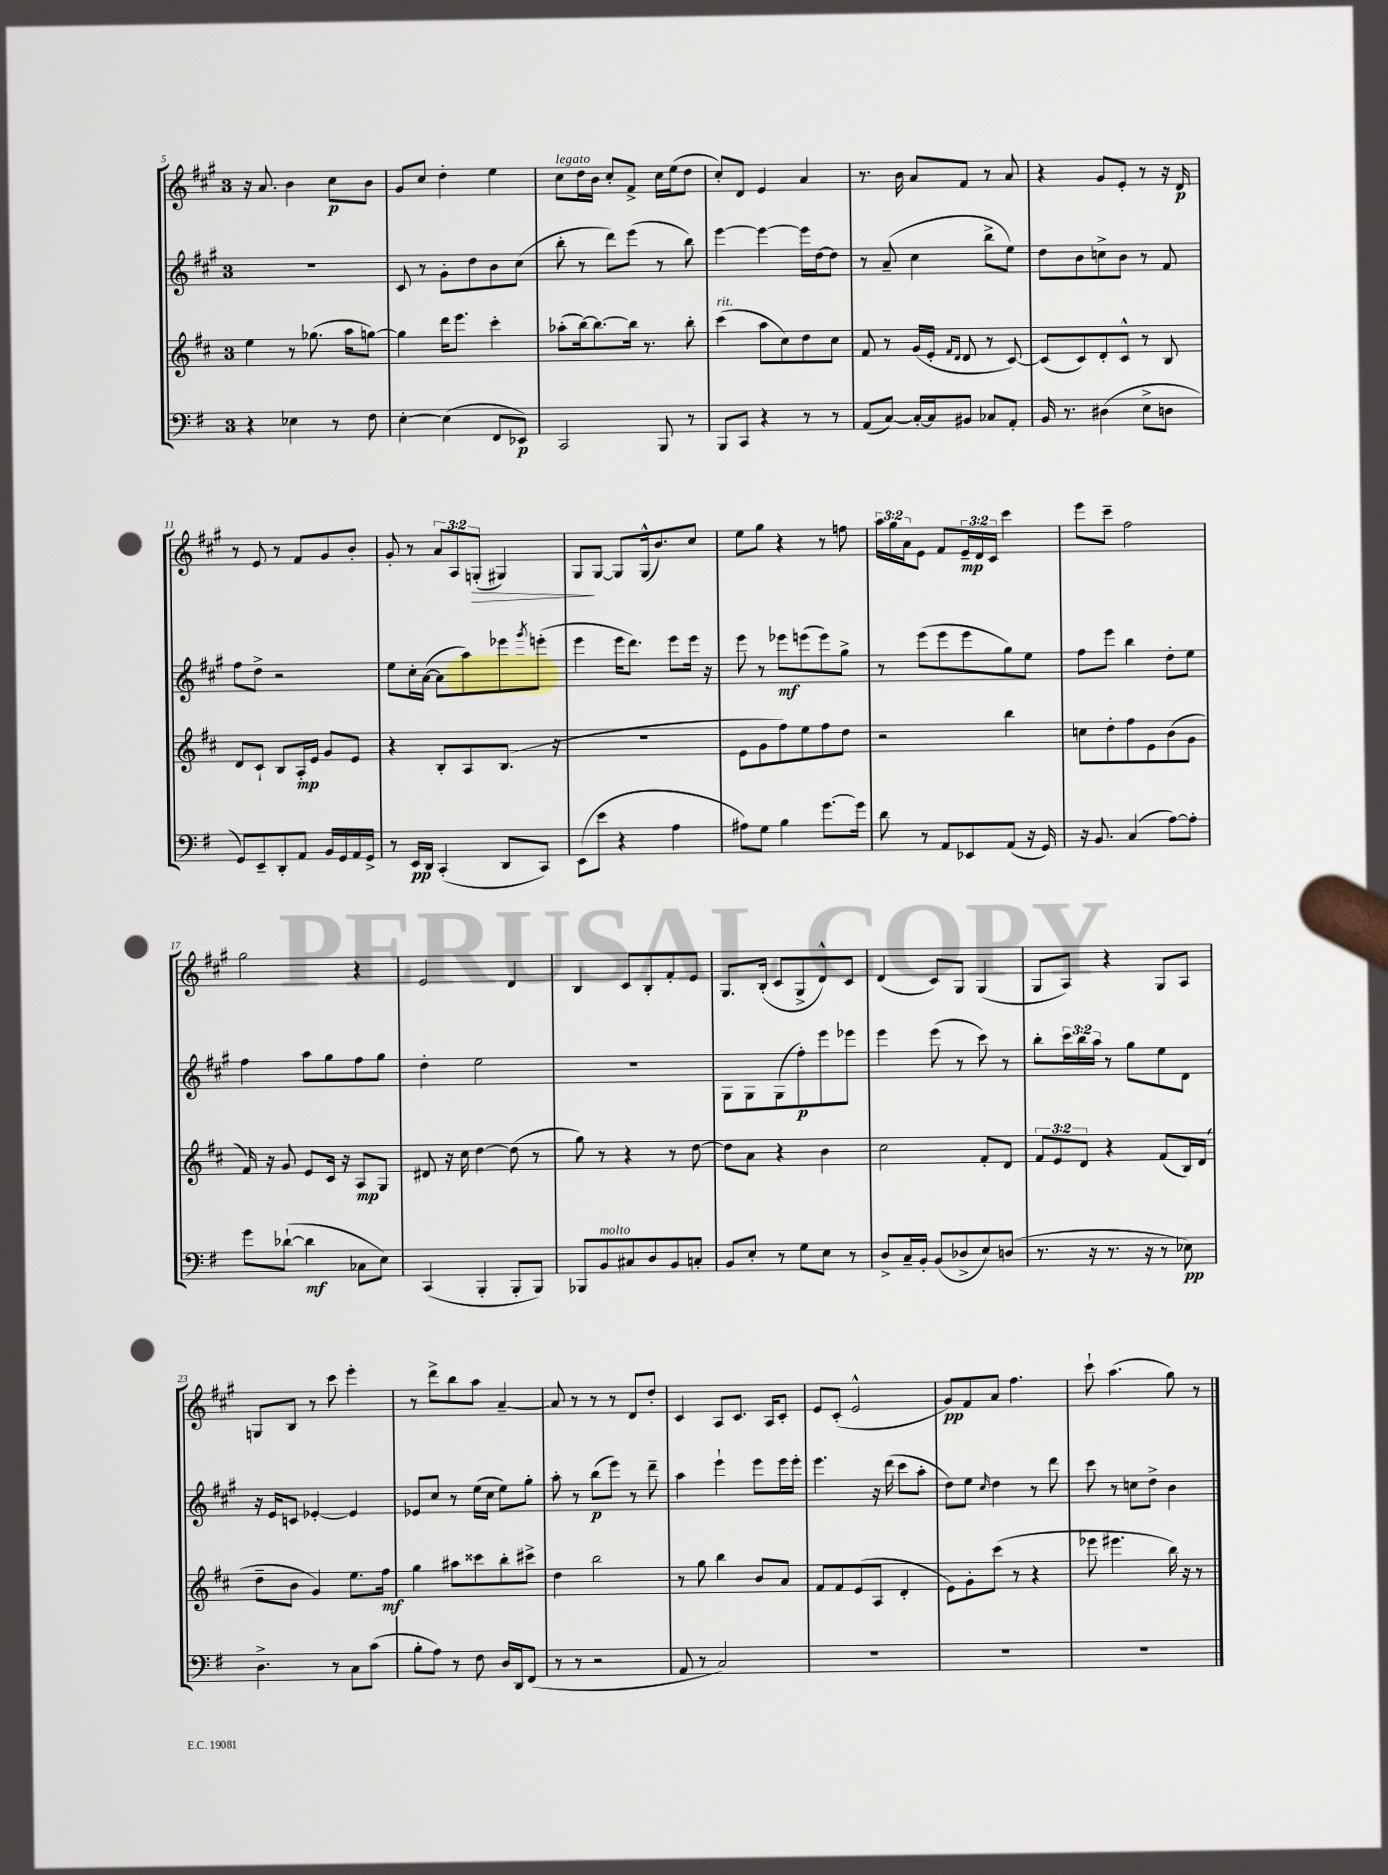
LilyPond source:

<<
\new StaffGroup <<
\new Staff = "s0" {
    \clef treble \key a \major \once \override Staff.TimeSignature.style = #'single-digit \time 3/4 \override Staff.TupletNumber.text = #tuplet-number::calc-fraction-text
    r16 a'8. b'4 cis''8\p b'8 |
    gis'8 cis''8 d''4-. e''4 |
    cis''8^\markup { \italic "legato" } d''16 b'16 cis''8-. fis'8-> cis''16 e''16( d''8 |
    cis''8-.) d'8 e'4 a'4 |
    r8. b'16 a'8 fis'8 r8 a'8 |
    r4 gis'8 e'8-. r8 r16 d'16\p |
    r8 e'8 r8 fis'8 gis'8 b'8-. |
    gis'8-. r8 \tuplet 3/2 { a'8 a8 g8-.\>( } gis4) |
    gis8\! gis8~ gis8 gis16-^( b'8.) cis''8 |
    e''8 gis''8 r4 r8 f''8 |
    \tuplet 3/2 { a''16 gis''16 a'16 } e'8 fis'8 \tuplet 3/2 { e'16--\mp d'16 cis'16 } cis'''4 |
    e'''8 cis'''8-- fis''2 |
    gis''2 r4 |
    e'2 d'4 |
    b4 cis'8 b8-. fis'8-. e'8 |
    gis8. b16-.( cis'8 gis8-> d'8-^) cis'8 |
    d'4( cis'8) gis8 gis4( |
    gis8 a8) r4 gis8 a8 |
    g8 b8 r8 cis'''8 e'''4-. |
    r8 d'''8-> b''8 a''8 a'4~-- |
    a'8 r8 r8 r8 d'8 d''8-. |
    cis'4 a8 cis'8. a16 cis'8-. |
    e'8 cis'8-.( e'2-^ |
    gis'8\pp) fis'8 a'8 fis''4. |
    cis'''8-! a''4.( gis''8) r8 \bar "|." |
}
\new Staff = "s1" {
    \clef treble \key a \major \once \override Staff.TimeSignature.style = #'single-digit \time 3/4 \override Staff.TupletNumber.text = #tuplet-number::calc-fraction-text
    R2. |
    cis'8 r8 gis'8-. d''8 b'8 cis''8( |
    b''8-. r8 d'''8) e'''8( r8 b''8) |
    e'''4~ e'''4~ e'''16 d''16~ d''8 |
    r8 a'8--( cis''4 b''8-> e''8) |
    d''8 b'8 c''8-> b'8 r8 fis'8 |
    fis''8 d''8-> r2 |
    e''8 cis''16-. a'16~( a'8 a''8) ees'''8 \acciaccatura { gis'''8 } e'''8-.( |
    e'''4 e'''16 d'''8.) e'''8 e'''16 r16 |
    e'''8 r8 ees'''8\mf e'''8( e'''8) gis''8-> |
    r8 e'''8( e'''8 e'''8 gis''8) e''8 |
    fis''8 e'''8 b''4 d''8-. e''8 |
    fis''4 a''8 gis''8 fis''8 gis''8 |
    d''4-. e''2 |
    R2. |
    gis8 gis8 gis8( fis''8-.\p) e'''8 ees'''8 |
    e'''4 e'''8( r8 cis'''8) r8 |
    b''8-. \tuplet 3/2 { cis'''16 b''16 a''16 } r8 gis''8 e''8 d'8 |
    r16 e'16 c'8 ees'4~-. ees'4 |
    ees'8 cis''8 r8 e''16( cis''16 e''8) gis''8-. |
    a''8-. r8 b''8\p( e'''8) r8 d'''8-- |
    a''4 e'''4-! e'''8 e'''16 e'''16-. |
    e'''4. r16 d'''16( cis'''8 a''8-. |
    d''8) e''8 \grace { cis''16 } d''4 r8 d'''8 |
    cis'''8 r8 c''8 d''8-> b'4 \bar "|." |
}
\new Staff = "s2" {
    \clef treble \key d \major \once \override Staff.TimeSignature.style = #'single-digit \time 3/4 \override Staff.TupletNumber.text = #tuplet-number::calc-fraction-text
    e''4 r8 ges''8.( a''16 g''8~) |
    g''4 d'''16 e'''8. cis'''4-. |
    aes''8-.( b''16~) b''8.~ b''16 r8. b''8-. |
    cis'''4^\markup { \italic "rit." }( a''8 cis''8) d''8 cis''8 |
    fis'8 r8 g'16( e'16-. \grace { fis'16 d'16 } d'8 r8 cis'8~) |
    cis'8( cis'8) d'8-. cis'8-^ r8 b8 |
    d'8 cis'8-! b8 a16-.\mp e'16 g'8 e'8 |
    r4 b8-. a8 b8.( r16 |
    R2. |
    e'8 g'8 fis''8) e''8 fis''8 d''8 |
    r2 b''4 |
    c''8 d''8-. fis''8 e'8 b'8( g'8 |
    fis'16) r16 g'8 e'8 cis'16 r16 a8\mp g8 |
    dis'8 r16 cis''16 d''4~ d''8( r8 |
    g''8) r8 r4 r8 d''8~ |
    d''8 a'8 r4 b'4 |
    cis''2 fis'8-. d'8 |
    \tuplet 3/2 { fis'8 e'8 d'8 } r4 fis'8( b16) d'16( |
    d''8-- b'8 g'4) e''8. fis''16\mf |
    g''4 ais''8 cisis'''8 b''8-. cis'''8-> |
    d''4 b''2 |
    r8 g''8 b''4 b'8 a'8 |
    fis'8 fis'8 e'8( a8 d'4-. |
    e'8) g'8-. cis'''8( r8 r4 |
    ees'''8 eis'''4. b''16) r16 r8 \bar "|." |
}
\new Staff = "s3" {
    \clef bass \key g \major \once \override Staff.TimeSignature.style = #'single-digit \time 3/4
    r4 ees4 r8 fis8 |
    e4~-. e4( fis,8 ees,8\p) |
    c,2 b,,8 r8 |
    b,,8 c,8 r4 r8 r8 |
    a,8( c8~) c16~-. c16 bis,8 ces8 a,8-. |
    b,16 r8. dis4( e8-> d8 |
    g,8) e,8-- d,8-. a,8 b,16 g,16 a,16 g,16-> |
    r8 e,16\pp d,16 c,4-.( d,8 c,8) |
    e,8( e'8 r4 a4 |
    ais8) g8 b4 g'8.~ g'16 |
    d'8 r8 a,8 ees,8 a,8( r16 g,16) |
    r16 b,8. c4( a8~) a8-. |
    g'8 des'8~-!( des'4\mf ces8 e8) |
    c,4( b,,4-. b,,8-. b,,8) |
    bes,,8 b,8^\markup { \italic "molto" } cis8 d8 b,8 c8-. |
    b,8 e8-. r8 g8 e8 r8 |
    d8-> c16-- b,16-. b,8( des8-> e8) d8( |
    r8. r16 r8. r16 r8 ees8\pp) |
    d4.-> r8 c8 c'8( |
    b8-. a8) r8 fis8 d16 d,16 fis,8( |
    r8 r8 r2 |
    a,8 r8 c2) |
    R2. |
    R2. |
    R2. \bar "|." |
}
>>
>>
\layout { \context { \Score currentBarNumber = #5 } }
